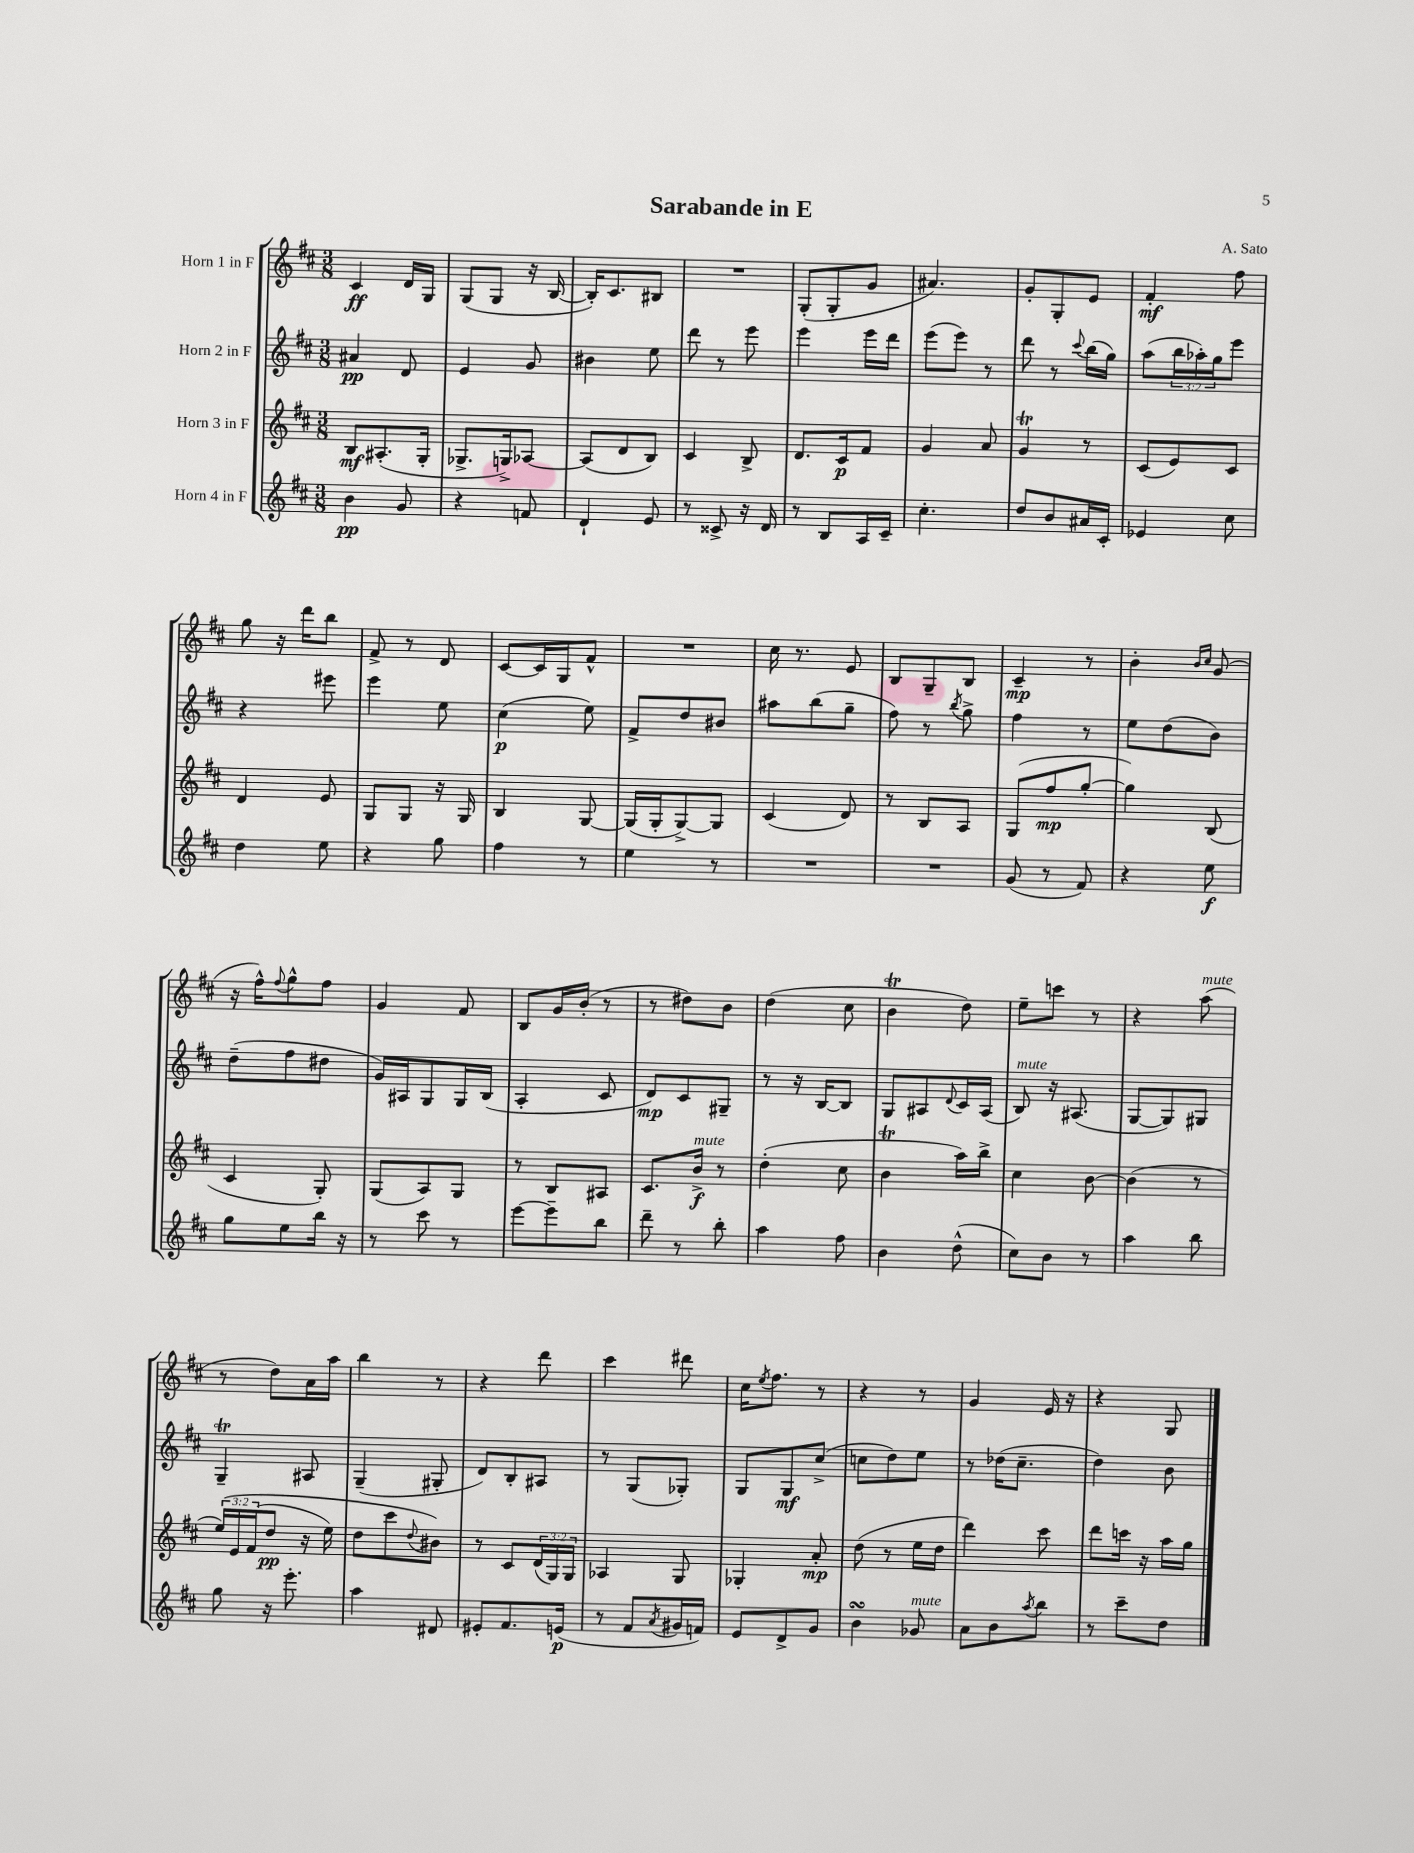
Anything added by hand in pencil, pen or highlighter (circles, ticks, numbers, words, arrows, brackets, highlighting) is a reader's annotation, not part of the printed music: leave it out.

**kern	**kern	**kern	**kern
*staff4	*staff3	*staff2	*staff1
*clefG2	*clefG2	*clefG2	*clefG2
*k[f#c#]	*k[f#c#]	*k[f#c#]	*k[f#c#]
*M3/8	*M3/8	*M3/8	*M3/8
4b	8B	4a#	4c#
.	(8.A#'	.	.
8g	.	8d	16d
.	16G'	.	16G
=	=	=	=
4r	8.G-^	4e	(8G
.	.	.	8G
.	16G^)	.	.
8f	[8A-	8g	16r
.	.	.	[16B
=	=	=	=
4d`	(8A-]	4b#	16B'])
.	.	.	8.c#
.	8d	.	.
8e	8B)	8ee	8B#
=	=	=	=
8r	4c#	8ddd	4.r
8c##^	.	8r	.
16r	8B^	8eee	.
16d	.	.	.
=	=	=	=
8r	8.d	4eee	(8G'
8B	.	.	8G'
.	16c#	.	.
16A	8f#	16eee	8g
16c#~	.	16ddd	.
=	=	=	=
4.cc#'	4g	(8eee	4.a#)
.	.	8eee)	.
.	8a	8r	.
=	=	=	=
8dd	4g	8ddd	8g'
8b	.	8r	8G'
.	.	8qqccc#	.
16a#	8r	(16bb	8e
16c#'	.	16gg)	.
=	=	=	=
4e-	(8c#	(8aa	4f#'
.	8e)	24bb	.
.	.	24aa-')	.
.	.	24gg	.
8cc#	8c#	8eee	8ff#
=	=	=	=
4dd	4d	4r	8gg
.	.	.	16r
.	.	.	16ddd
8ee	8e	8eee#	8bb
=	=	=	=
4r	8G	4eee	8f#^
.	8G	.	8r
8gg	16r	8ee	8d
.	16G	.	.
=	=	=	=
4ff#	4B	(4cc#	[8c#
.	.	.	16c#]
.	.	.	16G
8r	[8G	8ee)	8f#^^
=	=	=	=
4ee	(16G]	8f#^	4.r
.	16G'	.	.
.	[8G^)	8dd	.
8r	8G]	8b#	.
=	=	=	=
4.r	(4c#	8aa#	16cc#
.	.	.	8.r
.	.	(8bb	.
.	8d)	8gg~	8e
=	=	=	=
4.r	8r	8ff#)	8B
.	8B	8r	8G~
.	.	8qbb	.
.	8A	8gg^	8B
=	=	=	=
(8g	(8G	4ff#	4c#~
8r	8ff#	.	.
8f#)	[8gg'	8r	8r
=	=	=	=
4r	4gg])	8ee	4b'
.	.	(8dd	.
.	.	.	16qqb
.	.	.	16qqcc#
8ee	(8B	8b)	(8g
=	=	=	=
8gg	4c#	(8dd~	16r
.	.	.	16ff#^^)
.	.	.	8qqff#
8ee	.	8ff#	8gg^^
16bb	8G')	8dd#	8ff#
16r	.	.	.
=	=	=	=
8r	(8G	16g)	4g
.	.	16A#	.
8ccc#	8A)	8G	.
8r	8G	16G	8f#
.	.	(16B	.
=	=	=	=
[8eee	8r	4A'	8B
8eee~]	8B	.	16g
.	.	.	(16b'
8bb	8A#	8c#	8r
=	=	=	=
8ddd~	8.c#	8d)	8r
8r	.	8c#	8dd#)
.	16b^	.	.
8bb'	8r	8G#~	8b
=	=	=	=
4aa	(4dd'	8r	(4dd
.	.	16r	.
.	.	[16B	.
8ff#	8cc#	8B]	8cc#
=	=	=	=
4b	4b	8G	4b
.	.	8A#	.
.	.	8qqd	.
(8dd^^	16aa)	16c#	8dd)
.	16bb^	(16A#	.
=	=	=	=
8cc#)	4cc#	8B)	8ee~
8b	.	16r	8ccc
.	.	(8.A#	.
8r	[8b	.	8r
=	=	=	=
4aa	(4b]	[8G	4r
.	.	8G])	.
8bb	8r	8G#	(8aa
=	=	=	=
8gg	&(24ee)	4G~	8r
.	24e	.	.
.	(24f#	.	.
16r	8dd	.	8dd)
8.eee'	.	.	.
.	16r	8A#	16a
.	16ee)	.	16aa
=	=	=	=
4aa	8dd	(4G~	4bb
.	8ccc#	.	.
.	8qqdd	.	.
8d#	8b#&)	8G#'	8r
=	=	=	=
8e#'	8r	8d)	4r
8.f#	8c#	8B'	.
.	(24d	8A#	8ddd
.	24G)	.	.
(16e	.	.	.
.	24G	.	.
=	=	=	=
8r	4A-	8r	4ccc#
8f#	.	(8G	.
8qa	.	.	.
16g#	8G	8G-')	8ddd#
16f)	.	.	.
=	=	=	=
8e	4G-'	8G	16cc#
.	.	.	8qee
.	.	.	8.ff#
8d^	.	8G	.
8g	8a'	(8cc#^	8r
=	=	=	=
4b	(8dd	8cc	4r
.	8r	8dd)	.
8g-	16ee	8ee	8r
.	16dd	.	.
=	=	=	=
8a	4ddd)	8r	4g
8b	.	(16dd-	.
.	.	8.cc#~	.
8qaa	.	.	.
8bb	8ccc#	.	16e
.	.	.	16r
=	=	=	=
8r	8ddd	4dd)	4r
8ccc#~	16ccc	.	.
.	16r	.	.
8dd	16aa	8b	8G
.	16gg	.	.
==	==	==	==
*-	*-	*-	*-
